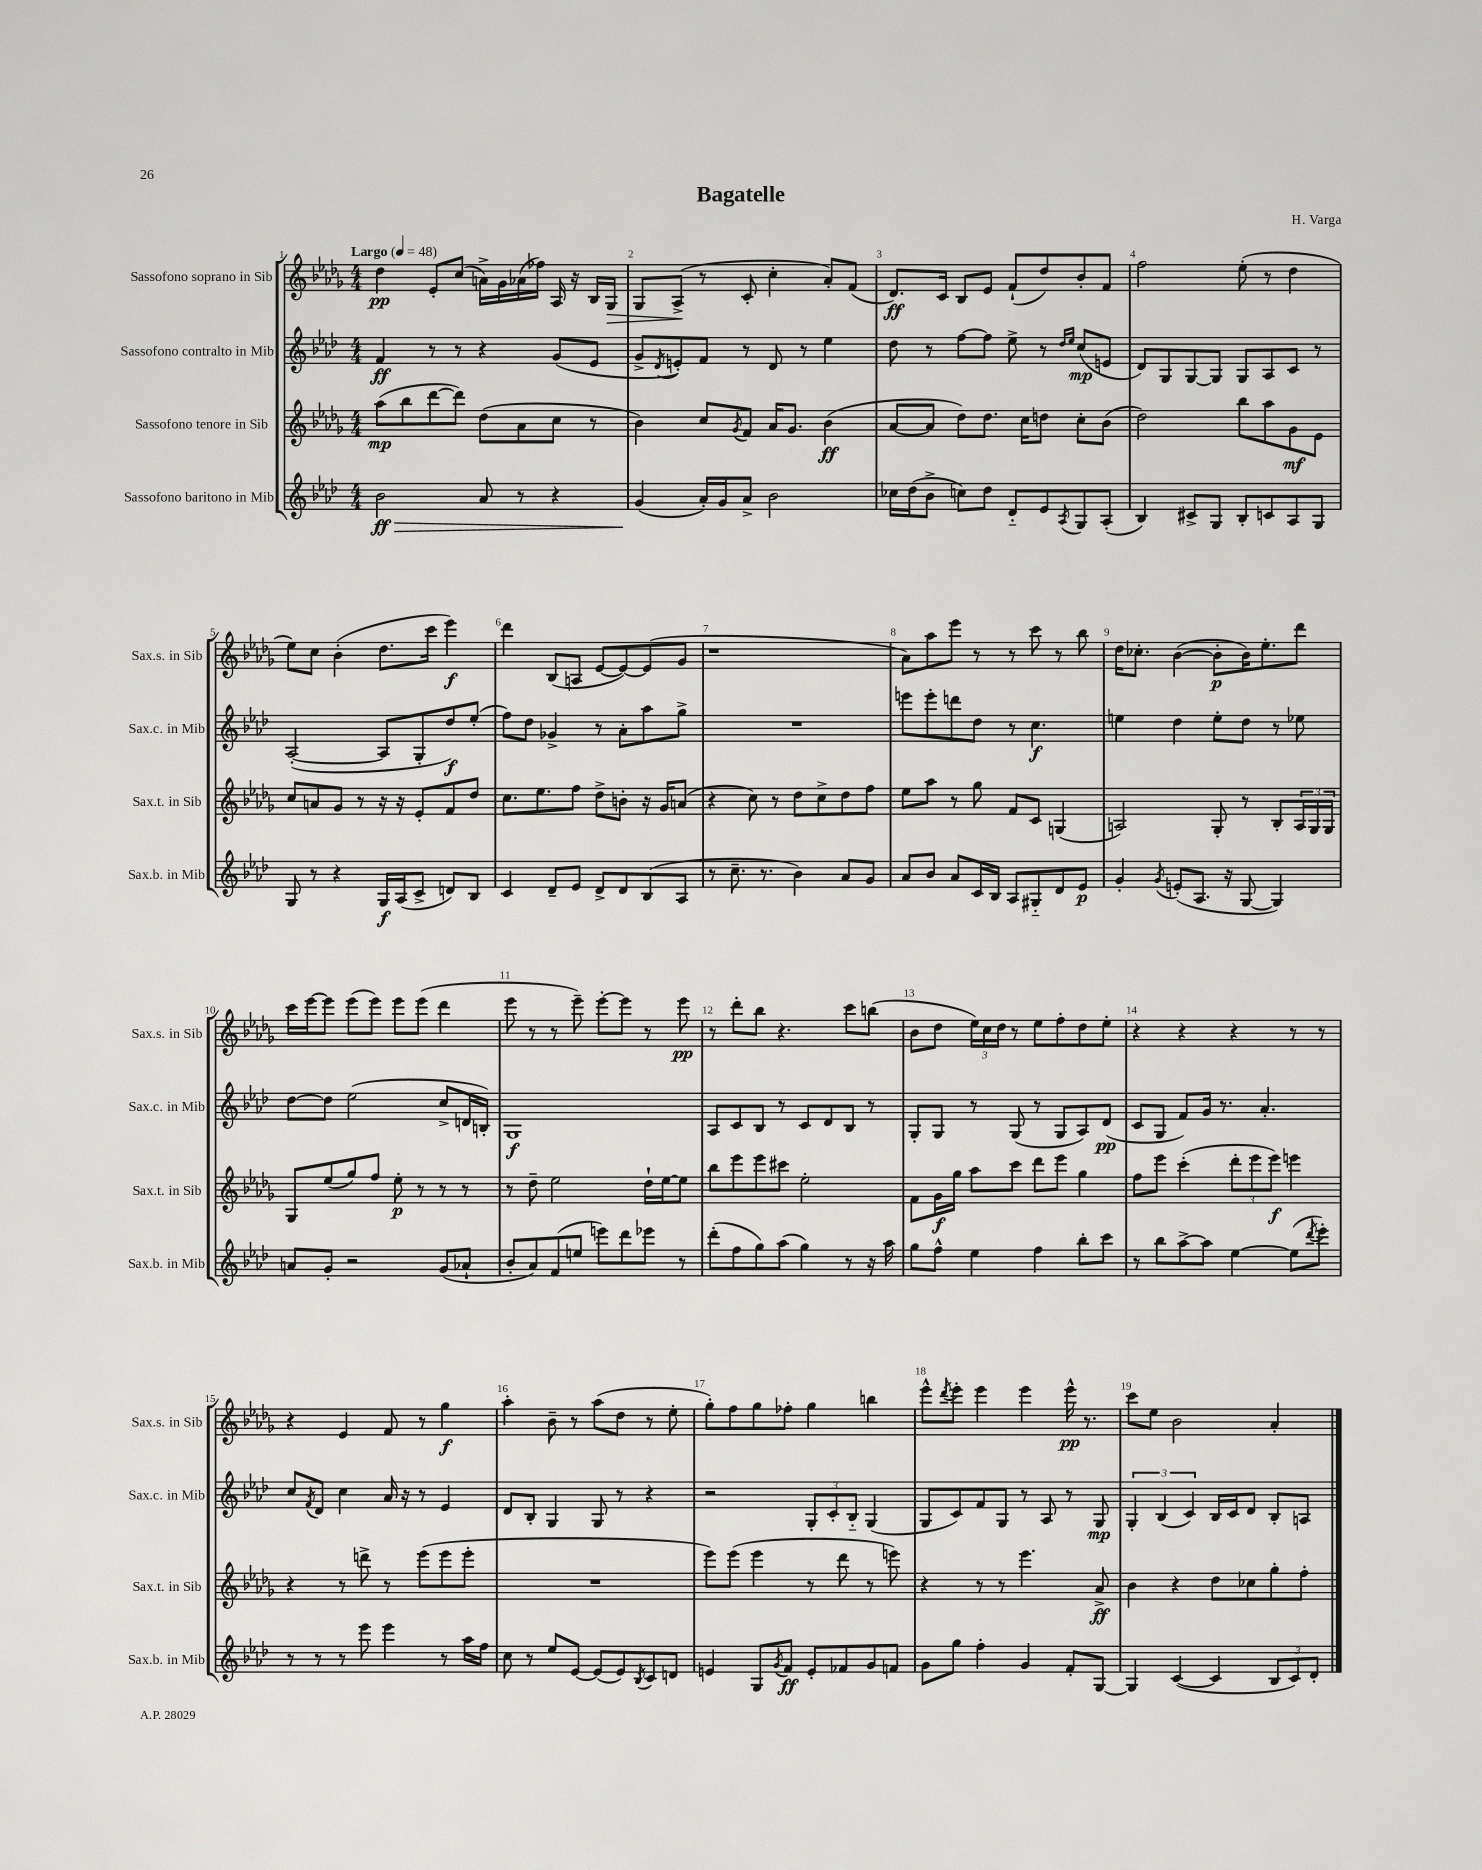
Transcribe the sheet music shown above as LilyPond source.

\header { title = "Bagatelle" composer = "H. Varga" }
<<
\new StaffGroup <<
\new Staff = "s0" \with { instrumentName = "Sassofono soprano in Sib" shortInstrumentName = "Sax.s. in Sib" } {
    \clef treble \key des \major \numericTimeSignature \time 4/4 \tempo "Largo" 4 = 48
    des''4\pp ees'8-. c''8( a'16->) ges'16 aes'16( fes''16) aes16 r16 bes16 ges16\> |
    ges8 aes8->\!( r8 c'8-. c''4-. aes'8-.) f'8( |
    des'8.\ff) c'16 bes8 ees'8 f'8-!( des''8) bes'8-. f'8 |
    f''2 ees''8-.( r8 des''4 |
    ees''8) c''8 bes'4-.( des''8. c'''16 ees'''4\f) |
    des'''4 bes8( a8 ees'8~ ees'8~) ees'8( ges'8 |
    r1 |
    aes'8) aes''8 ees'''8 r8 r8 c'''8 r8 bes''8 |
    des''16 ces''8.-. bes'4~( bes'8-.\p bes'16) ees''8.-. des'''8 |
    c'''16 ees'''16~ ees'''8 ees'''8( ees'''8) ees'''8 ees'''8( des'''4 |
    ees'''8 r8 r8 ees'''8--) ees'''8~-. ees'''8 r8 ees'''8\pp |
    r8 des'''8-. bes''8 r4. c'''8 b''8( |
    bes'8 des''8 \tuplet 3/2 { ees''16) c''16 des''16 } r8 ees''8 f''8-. des''8 ees''8-. |
    r4 r4 r4 r8 r8 |
    r4 ees'4 f'8 r8 ges''4\f |
    aes''4-. bes'8-- r8 aes''8( des''8 r8 ees''8-. |
    ges''8-.) f''8 ges''8 fes''8-. ges''4 b''4 |
    ees'''8-^ \acciaccatura { des'''8 } ees'''8-. ees'''4 ees'''4 ees'''16-^\pp r8. |
    c'''8 ees''8 bes'2 aes'4-. \bar "|." |
}
\new Staff = "s1" \with { instrumentName = "Sassofono contralto in Mib" shortInstrumentName = "Sax.c. in Mib" } {
    \clef treble \key aes \major \numericTimeSignature \time 4/4
    f'4\ff r8 r8 r4 g'8( ees'8 |
    g'8-> \acciaccatura { des'8 } e'8-.) f'8 r8 des'8 r8 ees''4 |
    des''8 r8 f''8~ f''8 ees''8-> r8 \grace { des''16 ees''16 } c''8\mp( e'8 |
    des'8) g8 g8~ g8 g8 aes8 c'8 r8 |
    aes2~-.( aes8 g8-. des''8\f) ees''8-.( |
    f''8) des''8 ges'4-> r8 aes'8-. aes''8 g''8-> |
    R1 |
    e'''8 e'''8-. d'''8 des''8 r8 c''4.\f |
    e''4 des''4 e''8-. des''8 r8 ees''8 |
    des''8~ des''8 ees''2( c''8-> d'16 b16-.) |
    g1\f |
    aes8 c'8 bes8 r8 c'8 des'8 bes8 r8 |
    g8-. g8 r8 g8( r8 g8 aes8) des'8\pp( |
    c'8 g8 f'8) g'16 r8. aes'4.-. |
    c''8 \acciaccatura { f'8 } des'8 c''4 aes'16 r16 r8 ees'4 |
    des'8 bes8-. g4 g8 r8 r4 |
    r2 \tuplet 3/2 { g8-. c'8-. bes8-_ } g4( |
    g8 c'8) f'8 g8 r8 aes8 r8 g8\mp |
    \tuplet 3/2 { g4-. bes4( c'4) } bes16 c'16 des'8 bes8-. a8 \bar "|." |
}
\new Staff = "s2" \with { instrumentName = "Sassofono tenore in Sib" shortInstrumentName = "Sax.t. in Sib" } {
    \clef treble \key des \major \numericTimeSignature \time 4/4
    aes''8\mp( bes''8 des'''8~ des'''8) des''8( aes'8 c''8 r8 |
    bes'4) c''8 \acciaccatura { ges'8 } f'8 aes'16 ges'8. bes'4\ff( |
    aes'8~ aes'8 des''8) des''8. c''16 d''8 c''8-. bes'8( |
    des''2) bes''8 aes''8 ges'8\mf ees'8 |
    c''8 a'8 ges'8 r8 r16 r16 ees'8-. f'8 des''8 |
    c''8. ees''8. f''8 des''8-> b'8-. r16 ges'16 a'8( |
    r4 c''8) r8 des''8 c''8-> des''8 f''8 |
    ees''8 aes''8 r8 ges''8 f'8 c'8 g4( |
    a2) ges8-. r8 bes8-. \tuplet 3/2 { a16 ges16 ges16 } |
    ges8 ees''8( ges''8) f''8 ees''8-.\p r8 r8 r8 |
    r8 des''8-- ees''2 des''16-! ees''16~ ees''8 |
    bes''8 ees'''8 ees'''8 cis'''8 ees''2-. |
    f'8 ges'16\f ges''16 aes''8 c'''8 des'''8 ees'''8 ges''4 |
    f''8 ees'''8 c'''4-.( \tuplet 3/2 { des'''8-. ees'''8 ees'''8\f) } e'''4 |
    r4 r8 d'''8-> r8 ees'''8( ees'''8 ees'''8-. |
    R1 |
    ees'''8) ees'''8( ees'''4 r8 des'''8 r8 e'''8) |
    r4 r8 r8 ees'''4. aes'8->\ff |
    bes'4 r4 des''8 ces''8 ges''8-. f''8-. \bar "|." |
}
\new Staff = "s3" \with { instrumentName = "Sassofono baritono in Mib" shortInstrumentName = "Sax.b. in Mib" } {
    \clef treble \key aes \major \numericTimeSignature \time 4/4
    bes'2\ff\> aes'8 r8 r4 |
    g'4\!( aes'16-.) g'16 aes'8-> bes'2 |
    ces''16 des''16( bes'8-> c''8) des''8 des'8-_ ees'8 \acciaccatura { aes8 } g8 aes8-.( |
    bes4) cis'8-> g8 bes8-. c'8 aes8 g8 |
    g8 r8 r4 g16\f aes16( c'8-> d'8) bes8 |
    c'4 des'8-- ees'8 des'8-> des'8 bes8( aes8 |
    r8 c''8.-- r8. bes'4) aes'8 g'8 |
    aes'8 bes'8 aes'8 c'16 bes16 aes8 gis8-_ des'8 ees'8\p |
    g'4-. \acciaccatura { g'8 } e'8-.( aes8. r16 g8~ g4) |
    a'8 g'8-. r2 g'8( aes'8-! |
    bes'8-. aes'8) f'8( e''8 e'''8) des'''8 ees'''8 r8 |
    des'''8-.( f''8 g''8) aes''8( g''4) r8 r16 aes''16 |
    g''8 f''8-^ ees''4 f''4 bes''8-. c'''8 |
    r8 bes''8 aes''8~-> aes''8 ees''4~ ees''8( \acciaccatura { des'''8 } ees'''8-.) |
    r8 r8 r8 ees'''8 ees'''4 r8 aes''16 f''16 |
    c''8 r8 ees''8 ees'8~ ees'8( ees'8) \acciaccatura { bes8 } c'8 d'8 |
    e'4 g8 \acciaccatura { g'8 } f'8\ff e'8-. fes'8 g'8 f'8 |
    g'8 g''8 f''4-. g'4 f'8-. g8~ |
    g4 c'4~( c'4 \tuplet 3/2 { bes8 c'8) des'8-. } \bar "|." |
}
>>
>>
\layout { \context { \Score \override BarNumber.break-visibility = ##(#f #t #t) barNumberVisibility = #all-bar-numbers-visible } }
